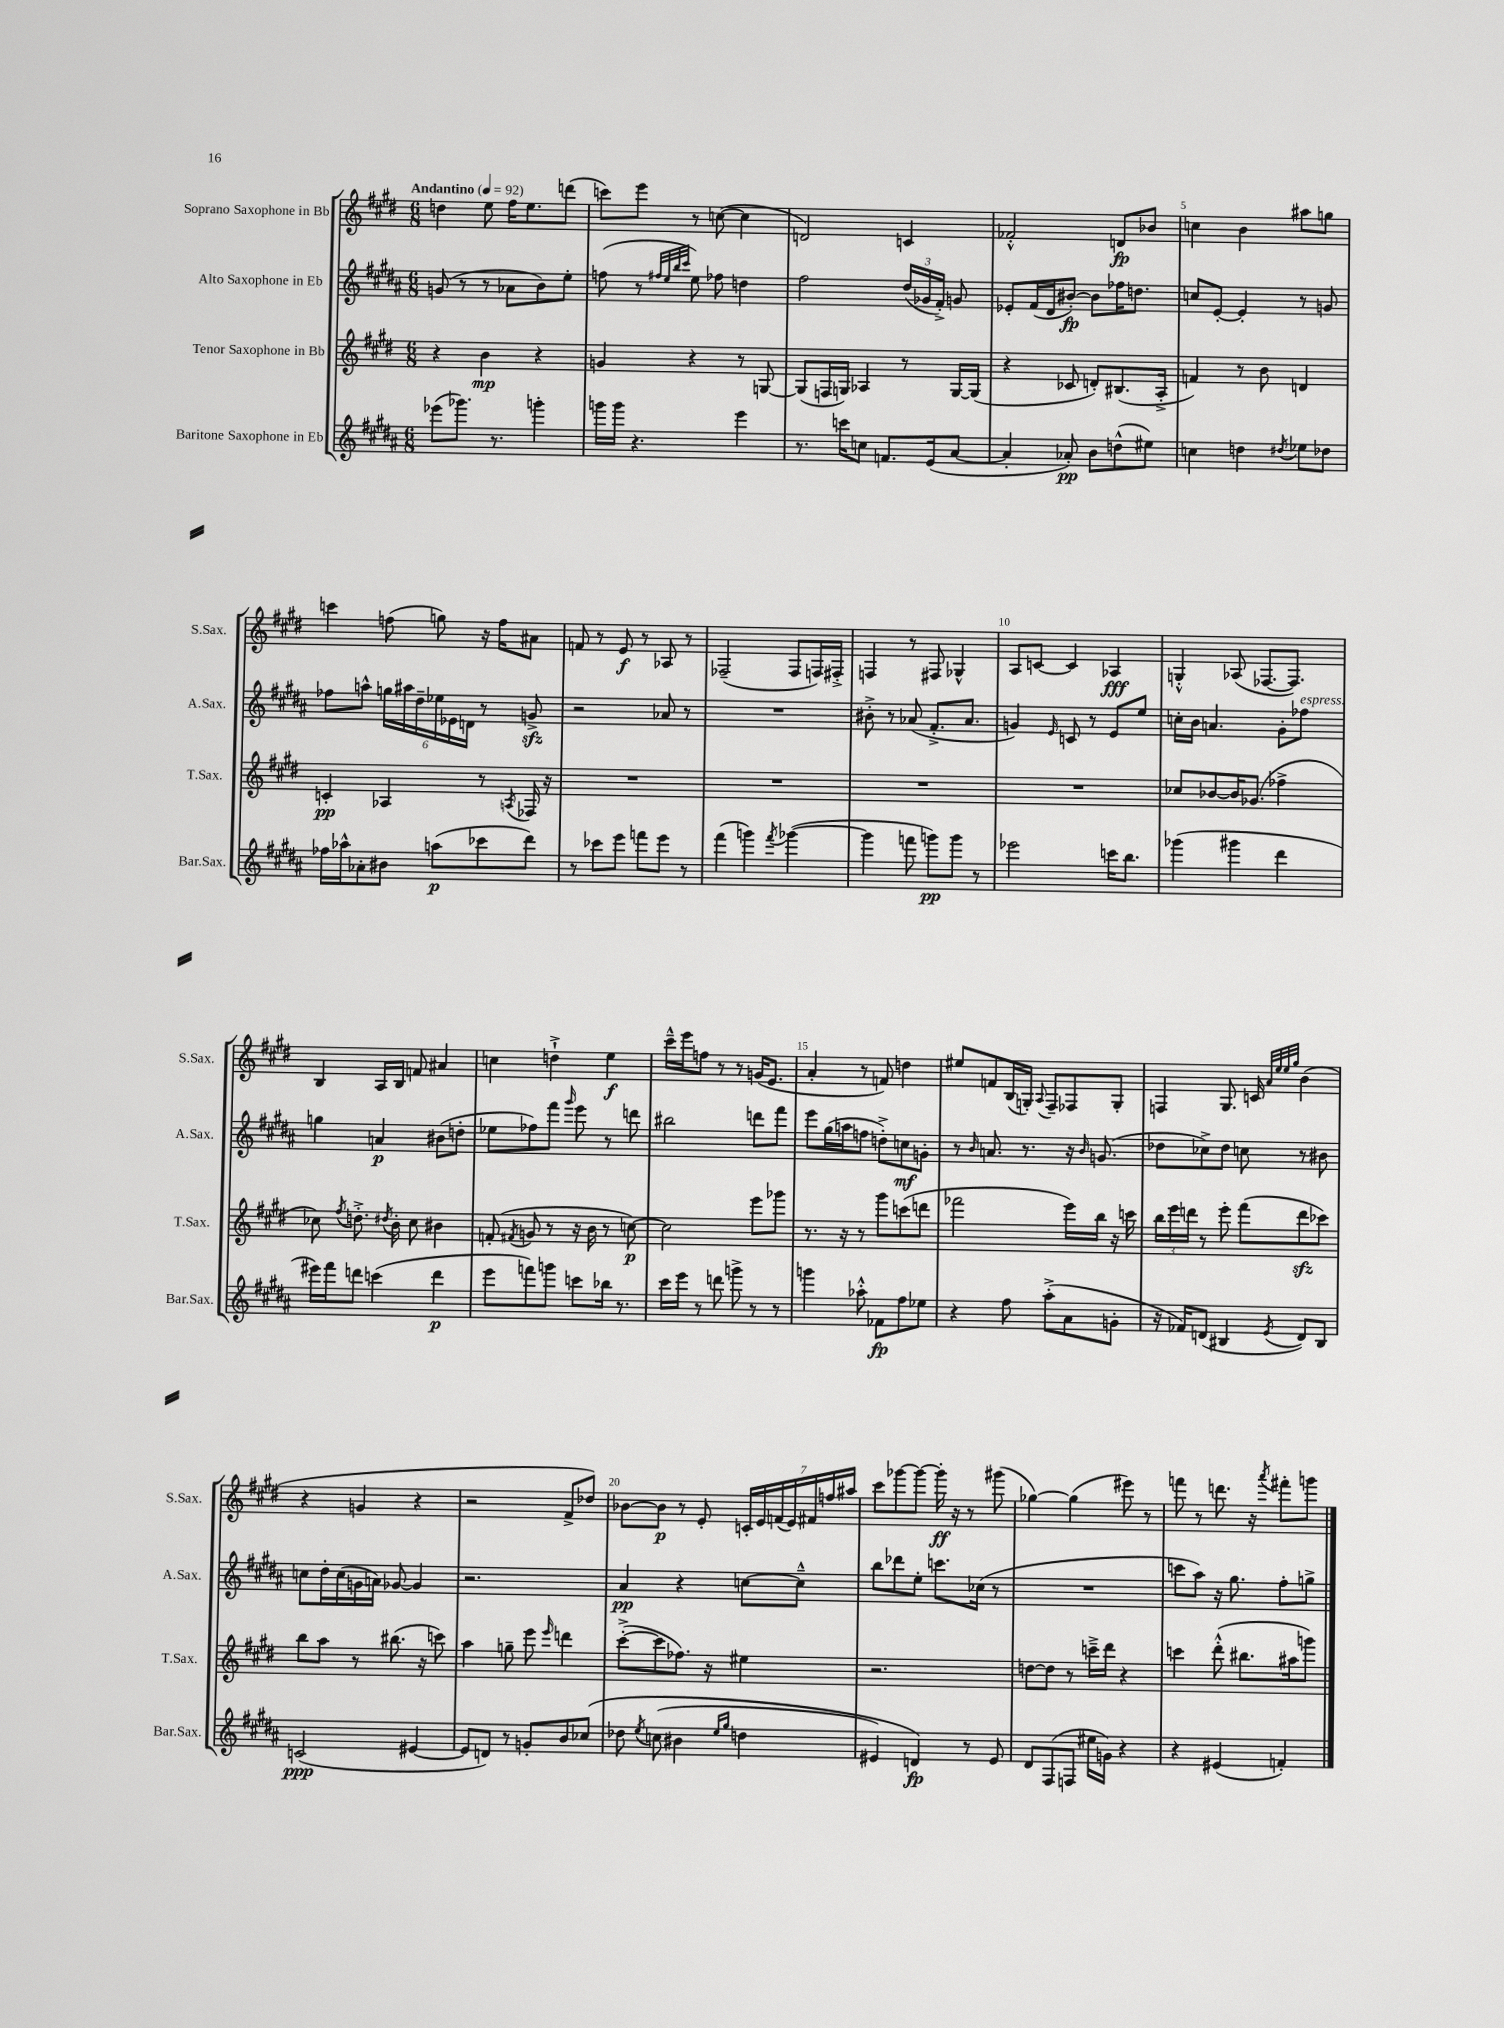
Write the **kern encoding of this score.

**kern	**kern	**kern	**kern
*staff4	*staff3	*staff2	*staff1
*clefG2	*clefG2	*clefG2	*clefG2
*k[f#c#g#d#a#]	*k[f#c#g#d#]	*k[f#c#g#d#a#]	*k[f#c#g#d#]
*M6/8	*M6/8	*M6/8	*M6/8
*MM92	*MM92	*MM92	*MM92
(8eee-	4r	(8g	4dd
8.ggg-)	.	8r	.
.	4b	8r	8ee
8.r	.	.	.
.	.	8a-	16ff#
.	.	.	8.ee
4ggg'	4r	8b)	.
.	.	8ee'	(8ddd
=	=	=	=
16ggg	4g	(8ff	8ccc)
16ggg	.	.	.
4.r	.	8r	8eee
.	.	32qqff#	.
.	.	32qqee	.
.	.	32qqbb	.
.	.	32qqccc#	.
.	4r	8ee)	8r
.	.	8ff-	([8cc
4eee	8r	4dd	4cc]
.	[8G	.	.
=	=	=	=
8.r	(8G]	2ff#	2d)
.	16F	.	.
16ccc	16G)	.	.
8cc	4A-	.	.
8.f	.	.	.
.	8r	(24dd#	4c
.	.	24g-	.
(16e	.	.	.
.	.	24f#'^)	.
[8a#	[16G	8g	.
.	(16G]	.	.
=	=	=	=
4a#']	4r	8e-'	2f-'^^
.	.	(16f#	.
.	.	16d#	.
8a-')	8c-	[8b#')	.
8b	8d')	8b#]	.
(8dd^^	(8.B#	16ff-	8d
.	.	8.dd	.
8ee#)	.	.	8b-
.	16A'^	.	.
=	=	=	=
4cc	4f)	8cc	4cc
.	.	[8e'	.
4dd	8r	4e']	4b
.	8b	.	.
8qdd#	.	.	.
8ee-	4d	8r	8aa#
8dd-	.	8g	8gg
=	=	=	=
16ff-	4c'	8ff-	4ccc
16aa-^^	.	.	.
8a-'	.	8aa^^	.
8b#	4A-	24gg	(8ff
.	.	24aa#	.
.	.	24dd#~	.
(8aa	.	24ee-	8gg)
.	.	24e-	.
.	.	24d	.
8ccc-	8r	8r	16r
.	.	.	16ff
.	8qA	.	.
8ddd#)	16F-	8g^	8a#
.	16r	.	.
=	=	=	=
8r	2.r	2r	8f
8ccc-	.	.	8r
8eee	.	.	8e
8fff	.	.	8r
8eee	.	8a-	8A-
8r	.	8r	8r
=	=	=	=
(4fff#	2.r	2.r	(2F-~
4ggg)	.	.	.
8qfff#	.	.	.
([4ggg-	.	.	8F-
.	.	.	16F)
.	.	.	16F#'^
=	=	=	=
4ggg-]	2.r	8b#'^	4F
.	.	8r	.
8fff	.	(8a-	8r
8ggg)	.	8.f#'^	8F#
8ggg	.	.	4G-^^
.	.	8.a-	.
8r	.	.	.
=	=	=	=
2eee-	2.r	4g)	8A
.	.	.	[8c
.	.	16qqe	.
.	.	8c	4c]
.	.	8r	.
16ccc	.	8e	4A-
8.bb	.	.	.
.	.	8ee	.
=	=	=	=
(4ggg-	8cc-	16cc'	4G'^^
.	.	16b	.
.	[8b-	4.a	.
4ggg#	16b-]	.	(8A-
.	(8.g-	.	.
.	.	.	[8.F-
4ddd#	4ff-^	8g#'	.
.	.	.	8.F-])
.	.	8ff-	.
=	=	=	=
16eee#)	8cc-)	4gg	4B
16fff#	.	.	.
.	8qff#	.	.
8ddd	8.dd'^	.	.
(4ccc	.	4a	16A
.	8qdd#	.	.
.	16b'	.	16B
.	8cc-	.	8f
4ddd	4b#	(8b#	4a#
.	.	8dd'	.
=	=	=	=
8eee	(8f'	8ee-	4cc
.	8qf#	.	.
8fff)	8g	8ff-)	.
8ggg	8r	8fff#	4dd`^
.	.	16qqggg#	.
8ccc	16r	8eee	.
.	16b	.	.
16bb-	8r	8r	4ee
8.r	.	.	.
.	[8cc)	8ddd	.
=	=	=	=
16ccc#	2cc]	2bb#	16ccc#~^^
16eee	.	.	16eee
8r	.	.	8ff
8ddd	.	.	8r
8ggg^	.	.	8r
8r	8eee	8ddd	(16g
.	.	.	8.e
8r	8ggg-	8fff#	.
=	=	=	=
4ggg	8.r	8eee	4a'
.	.	(16gg#	.
.	16r	16aa	.
8aa-'^^	8r	8ff	8r
8f-	8ggg#	8dd'^)	8f)
8ff#	(8ccc	8cc	4dd
8ee-	8ddd	8g'	.
=	=	=	=
4r	2fff-	8r	8ee#
.	.	16qqb	.
.	.	8.a	8f
8ff#	.	.	(16B
.	.	8.r	16G')
.	.	.	8qqA
(8aa#'^	.	.	8F#~
8a#	16eee)	16r	8F-
.	.	16qqb	.
.	16bb	(8.g	.
8g'	16r	.	8G'
.	16ccc	.	.
=	=	=	=
16r	24bb	8dd-	4F
.	24eee	.	.
16f-)	.	.	.
.	24ddd	.	.
(8d	8r	8cc-^)	.
4B#	8eee'	8dd-	8.G#
.	(8fff#	8cc	.
.	.	.	16c
.	.	.	32qqa
.	.	.	32qqee
.	.	.	32qqee
8qe	.	.	32qqgg#
8d)	8ddd	8r	(4b
8B#	8ccc-)	8b#	.
=	=	=	=
(2c	8bb	8cc	4r
.	8aa	16dd#'	.
.	.	(16cc	.
.	8r	16g	4g
.	.	16a)	.
.	(8.bb#	[8g-	.
[4e#	.	4g-]	4r
.	16r	.	.
.	8ccc)	.	.
=	=	=	=
8e#]	4aa	2.r	2r
8d)	.	.	.
8r	8gg~	.	.
8g'	8eee	.	.
.	16qqeee	.	.
8b	4ddd	.	8f#^
&(8cc-	.	.	8dd-)
=	=	=	=
8dd-	([8ccc#'^	4a#	[8b-
8qee	.	.	.
(8cc	8ccc#]	.	8b-]
4b#	8.ff-)	4r	8r
.	.	.	8e'
.	16r	.	.
16qqee	.	.	.
16qqgg#	.	.	.
4dd	4ee#	[8cc	28c'
.	.	.	28e
.	.	.	(28f
.	.	.	28e)
.	.	8cc~^^]	.
.	.	.	28f#
.	.	.	28ff
.	.	.	28aa#
=	=	=	=
4e#)	2.r	8bb	8ccc#
.	.	8ddd-	[8ggg-
4d&)	.	8ee'	8ggg-_
.	.	8.ccc	16ggg-']
.	.	.	16r
8r	.	.	8r
.	.	(16cc-	.
8e#	.	8r	(8ggg#
=	=	=	=
8d#	[8dd	2.r	[4gg-)
(8F#	8dd]	.	.
8F	8r	.	(4gg-]
16ee#	16ccc~^	.	.
16g)	16ddd#	.	.
4r	4r	.	8eee#)
.	.	.	8r
=	=	=	=
4r	4ccc	8ccc	8fff
.	.	8aa#)	8r
(4e#	(8ddd#'^^	16r	8.ddd
.	.	8.gg#	.
.	8.bb#	.	.
.	.	.	16r
.	.	.	8qaaa
4f')	.	8ff#'	8fff#'
.	16aa#	.	.
.	8ggg)	8gg^	8ggg
==	==	==	==
*-	*-	*-	*-
